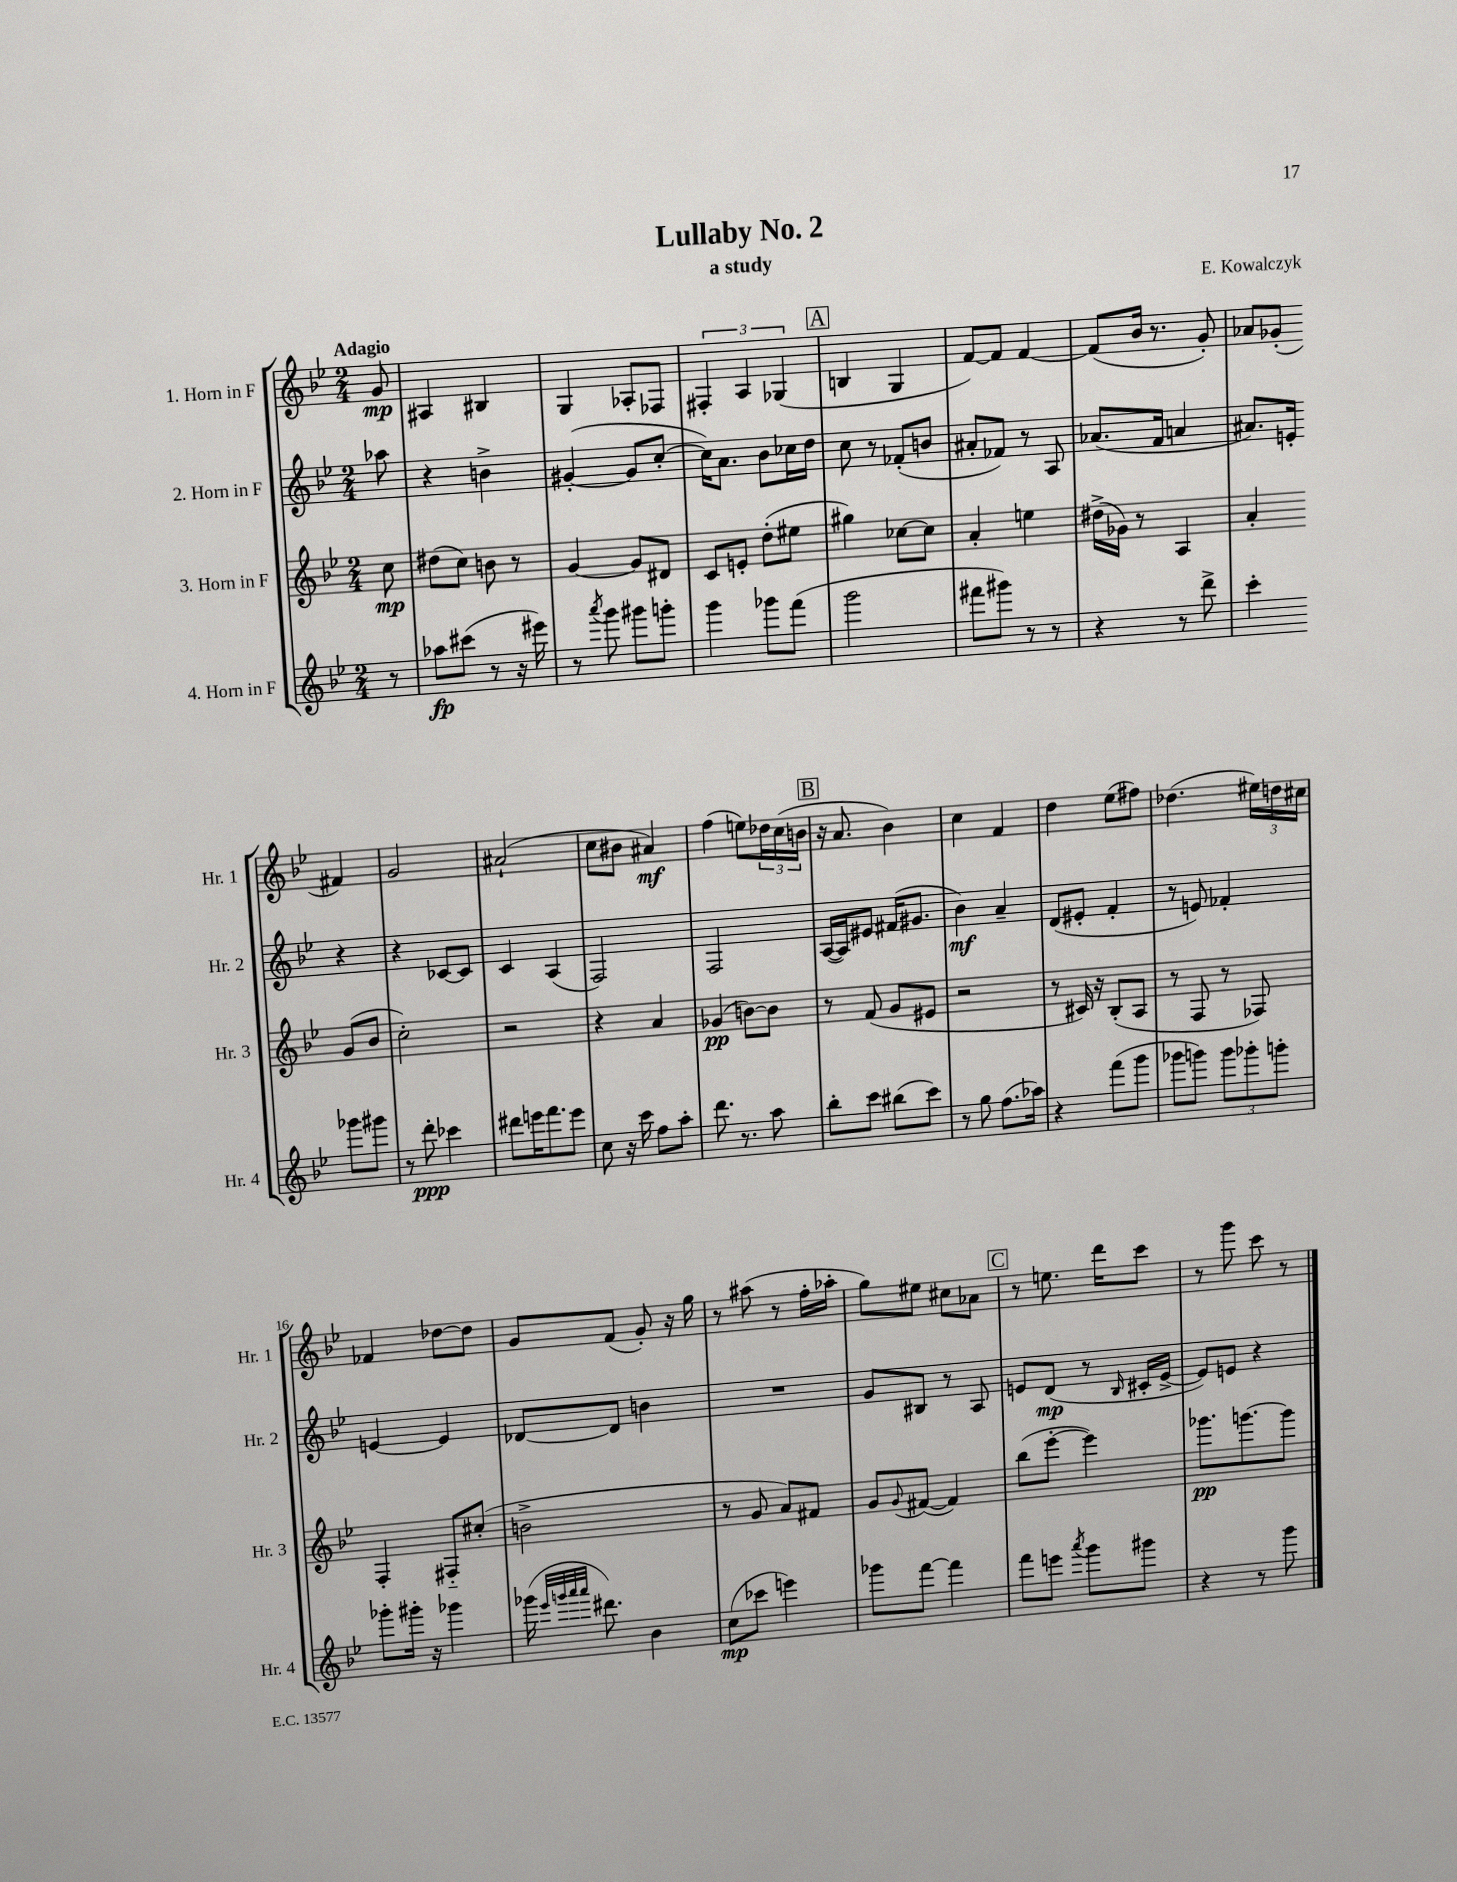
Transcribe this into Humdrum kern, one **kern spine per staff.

**kern	**kern	**kern	**kern
*staff4	*staff3	*staff2	*staff1
*clefG2	*clefG2	*clefG2	*clefG2
*k[b-e-]	*k[b-e-]	*k[b-e-]	*k[b-e-]
*M2/4	*M2/4	*M2/4	*M2/4
8r	8cc	8aa-	8g
=	=	=	=
8aa-	(8dd#	4r	4A#
(8ccc#	8cc)	.	.
8r	8b	4b^	4B#
16r	8r	.	.
16eee#)	.	.	.
=	=	=	=
8r	[4g	([4g#'	4G
8qaaa	.	.	.
8ggg	.	.	.
8ggg#	8g]	8g#]	8A-'
8ggg'	8d#	[8cc'	8F-
=	=	=	=
4ggg	8c	16cc])	6F#'
.	.	8.a	.
.	8e'	.	.
.	.	.	6A
8ggg-	(8dd'	8b-	.
.	.	.	(6G-
(8fff	8ee#	16cc-	.
.	.	16dd	.
=	=	=	=
2ggg	4gg#)	8cc	4B
.	.	8r	.
.	[8cc-	(8f-'	4G
.	8cc-]	8b	.
=	=	=	=
8fff#	4a'	8a#'	[8f)
8ggg#)	.	8f-)	8f]
8r	4ee	8r	[4f
8r	.	8A	.
=	=	=	=
4r	(16dd#^	(8.a-	(8f]
.	16g-)	.	.
.	8r	.	16b-
.	.	16f	8.r
8r	4A	4a	.
8ddd^	.	.	8g')
=	=	=	=
4ccc'	4a'	8.a#)	8a-
.	.	.	(8g-'
.	.	16e'	.
8ggg-	(8g	4r	4f#)
8ggg#	8b-	.	.
=	=	=	=
8r	2cc')	4r	2g
8ddd'	.	.	.
4ccc-	.	[8c-	.
.	.	8c-]	.
=	=	=	=
8ddd#	2r	4c	(2a#`
16eee	.	.	.
8.fff	.	.	.
.	.	(4A	.
8eee	.	.	.
=	=	=	=
8cc	4r	2F)	8cc
16r	.	.	8b#
16ccc	.	.	.
8ff	4a	.	4a#)
8aa'	.	.	.
=	=	=	=
8.ddd	(4g-	2F	(4ff
8.r	.	.	.
.	[8b)	.	8ee)
8aa	8b]	.	24dd-
.	.	.	(24cc
.	.	.	24b
=	=	=	=
8bb-'	8r	([16A	16r
.	.	16A])	8.a
8ccc	(8f	8e#	.
(8bb#	8g	(16f#	4b-)
.	.	8.g#	.
8ccc)	8e#	.	.
=	=	=	=
8r	2r	4b-)	4cc
8gg	.	.	.
(8.ff	.	4a~	4f
16aa-)	.	.	.
=	=	=	=
4r	8r	(8d	4dd
.	16c#)	8e#'	.
.	16r	.	.
(8fff	(8B-'	4f'	(8ee-
8ggg	8A	.	8ff#)
=	=	=	=
8ggg-	8r	8r	(4.dd-
8ggg)	8F	8e)	.
12ggg	8r	4f-'	.
12ggg-'	.	.	.
.	8F-)	.	24ee#)
12ggg'	.	.	24dd
.	.	.	24cc#
=	=	=	=
8ggg-'	4F'	[4e	4f-
16ggg#'	.	.	.
16r	.	.	.
4ggg-	8F#'~	4e]	[8dd-
.	(8cc#'	.	8dd-]
=	=	=	=
(16ggg-	2b^	[8d-	8g
32qqeee-	.	.	.
32qqggg	.	.	.
32qqaaa	.	.	.
32qqaaa	.	.	.
8.ddd#)	.	.	.
.	.	8d-]	(8f
4b-	.	4b	8g')
.	.	.	16r
.	.	.	16gg
=	=	=	=
(8cc	8r	2r	8r
8ccc-	8g	.	(8aa#
4eee)	8a)	.	8r
.	8f#	.	16ff'
.	.	.	16aa-'
=	=	=	=
8ggg-	8g	8g	8gg)
.	8qqg	.	.
[8fff	([8f#	8B#	8ee#
4fff]	4f#])	8r	8cc#
.	.	8A	8a-
=	=	=	=
8fff	(8bb-	8e	8r
8eee	[8eee-'	(8d	8.ee
8qaaa	.	.	.
8ggg	4eee-])	8r	.
.	.	.	16ddd
.	.	16qqB-	.
8ggg#	.	16c#'	8ccc
.	.	[16e^	.
=	=	=	=
4r	8.ggg-	8e])	8r
.	.	8e	8ggg
.	[8.ggg	.	.
8r	.	4r	8ccc
8ggg	8ggg]	.	8r
==	==	==	==
*-	*-	*-	*-
